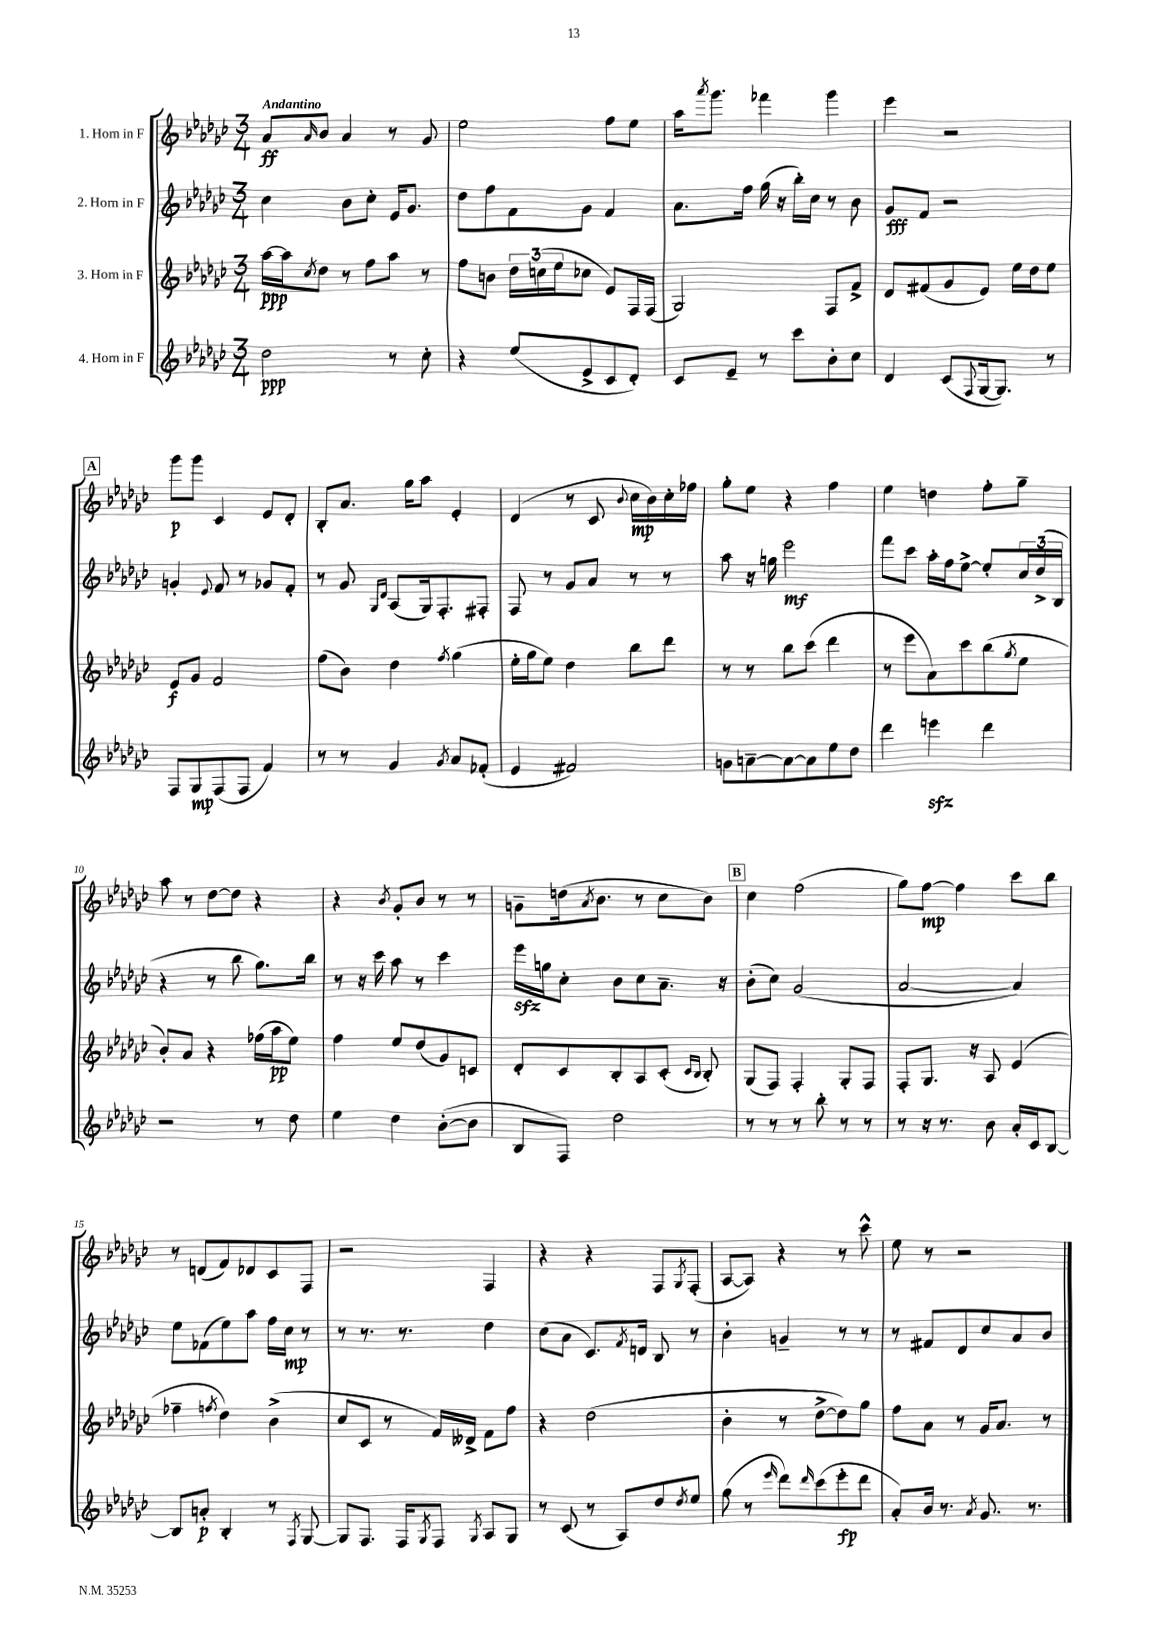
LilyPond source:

<<
\new StaffGroup <<
\new Staff = "s0" \with { instrumentName = "1. Horn in F" } {
    \clef treble \key ges \major \numericTimeSignature \time 3/4 \tempo "Andantino"
    aes'8\ff \grace { aes'16 } bes'8 aes'4 r8 ges'8 |
    ees''2 f''8 ees''8 |
    aes''16 \acciaccatura { aes'''8 } ges'''8. fes'''4 ges'''4 |
    ees'''4 r2 |
    \mark \markup { \box "A" } ges'''8\p ges'''8 ces'4 ees'8 des'8-. |
    bes8-. aes'8. ges''16 aes''8 ees'4-. |
    des'4( r8 ces'8 \appoggiatura { bes'8 } ces''16\mp bes'16) ces''16-. fes''16 |
    ges''8-. ees''8 r4 f''4 |
    ees''4 d''4 f''8-. ges''8-- |
    aes''8 r8 des''8~ des''8 r4 |
    r4 \acciaccatura { bes'8 } ges'8-. bes'8 r8 r8 |
    g'8-- d''16( \acciaccatura { aes'8 } bes'8. r8 ces''8 bes'8) |
    \mark \markup { \box "B" } ces''4 f''2( |
    ges''8) f''8~\mp f''4 ces'''8 bes''8 |
    r8 d'8( f'8) des'8 ces'8 f8 |
    r2 f4 |
    r4 r4 f8 \acciaccatura { ges8 } f8-.( |
    aes8~ aes8) r4 r8 ces'''8-^ |
    ees''8 r8 r2 \bar "|." |
}
\new Staff = "s1" \with { instrumentName = "2. Horn in F" } {
    \clef treble \key ges \major \numericTimeSignature \time 3/4
    ces''4 bes'8 ces''8-. ees'16 ges'8. |
    des''8 f''8 f'8 ges'8 f'4 |
    aes'8. f''16 ges''16( r16 bes''16-.) ces''16 r8 bes'8 |
    ges'8\fff f'8 r2 |
    \mark \markup { \box "A" } g'4-. \appoggiatura { ees'8 } f'8 r8 ges'8 f'8-. |
    r8 ges'8 \grace { ges16 des'16 } aes8( ges16) f8.-. fis8-. |
    f8 r8 ges'8 aes'8 r8 r8 |
    aes''8 r16 g''16 ees'''2\mf |
    f'''8 ces'''8 aes''16-. f''16 ees''8~-> ees''8-. \tuplet 3/2 { ces''16 des''16->( bes16 } |
    r4 r8 bes''8 ges''8.) bes''16 |
    r8 r16 ces'''16 aes''8 r8 ces'''4 |
    ees'''16\sfz g''16 ces''8-. bes'8 ces''8 aes'8.-- r16 |
    \mark \markup { \box "B" } bes'8-.( ces''8) ges'2( |
    aes'2~ aes'4) |
    ees''8 fes'8( ees''8) aes''8 f''16 ces''16\mp r8 |
    r8 r8. r8. des''4 |
    ces''8( aes'8 ces'8.) \acciaccatura { f'8 } d'16 bes8 r8 |
    bes'4-. g'4-- r8 r8 |
    r8 fis'8 des'8 ces''8 aes'8 bes'8 \bar "|." |
}
\new Staff = "s2" \with { instrumentName = "3. Horn in F" } {
    \clef treble \key ges \major \numericTimeSignature \time 3/4
    aes''16~\ppp aes''16 \acciaccatura { ces''8 } des''8 r8 f''8 aes''8 r8 |
    f''8 b'8 \tuplet 3/2 { des''16 c''16( ees''16 } ces''8 ees'8) f16 f16( |
    ges2) f8 f'8-> |
    des'8 fis'8( ges'8 ees'8) ees''16 des''16 ees''8 |
    \mark \markup { \box "A" } ees'8\f ges'8 f'2 |
    f''8( bes'8) des''4 \acciaccatura { f''8 } ges''4( |
    ees''16-. ges''16 ees''8) des''4 bes''8 des'''8 |
    r8 r8 bes''8 ces'''8( des'''4 |
    r8 ees'''8 aes'8) ces'''8 bes''8( \acciaccatura { ges''8 } ees''8 |
    bes'8-.) aes'8 r4 fes''16( aes''16\pp ees''8) |
    f''4 ees''8 des''8( ges'8) c'8 |
    des'8-. ces'8 bes8-. aes8 ces'8-.( \grace { ces'16 bes16 } bes8-.) |
    \mark \markup { \box "B" } ges8( f8) f4-. ges8-. f8 |
    f8-. ges8. r16 aes8 ees'4( |
    fes''4-- \acciaccatura { f''8 } des''4) bes'4->( |
    ces''8 ces'8 r8 f'16) deses'16-> f'8 f''8 |
    r4 des''2( |
    bes'4-. r8 des''8~-> des''8) ges''8 |
    f''8 aes'8 r8 ges'16 aes'8. r8 \bar "|." |
}
\new Staff = "s3" \with { instrumentName = "4. Horn in F" } {
    \clef treble \key ges \major \numericTimeSignature \time 3/4
    des''2\ppp r8 ces''8-. |
    r4 ees''8( ees'8-> ces'8 des'8-.) |
    ces'8 ees'8-- r8 ces'''8 bes'8-. ces''8 |
    des'4 ces'8( \appoggiatura { f8 } ges16~ ges8.) r8 |
    \mark \markup { \box "A" } f8 ges8\mp f8( f8 f'4) |
    r8 r8 ges'4 \acciaccatura { ges'8 } aes'8 fes'8-.( |
    ees'4 fis'2) |
    g'8 a'8~-- a'8~ a'8 ees''8 des''8 |
    des'''4 e'''4\sfz des'''4 |
    r2 r8 des''8 |
    ees''4 des''4 bes'8~-.( bes'8 |
    bes8 f8) des''2 |
    \mark \markup { \box "B" } r8 r8 r8 bes''8-. r8 r8 |
    r8 r16 r8. bes'8 aes'16-. ces'16 bes8~ |
    bes8 a'8-.\p bes4-. r8 \acciaccatura { f8 } ges8~ |
    ges8 f8. f16 \acciaccatura { ges8 } f8 \acciaccatura { ges8 } aes8 ges8 |
    r8 ces'8( r8 aes8) des''8 \acciaccatura { des''8 } ees''8 |
    ges''8( r8 \grace { ees'''16 } des'''8) \grace { des'''16 } ces'''8( ees'''8-.\fp des'''8 |
    aes'8-.) bes'16 r8. \acciaccatura { aes'8 } ges'8. r8. \bar "|." |
}
>>
>>
